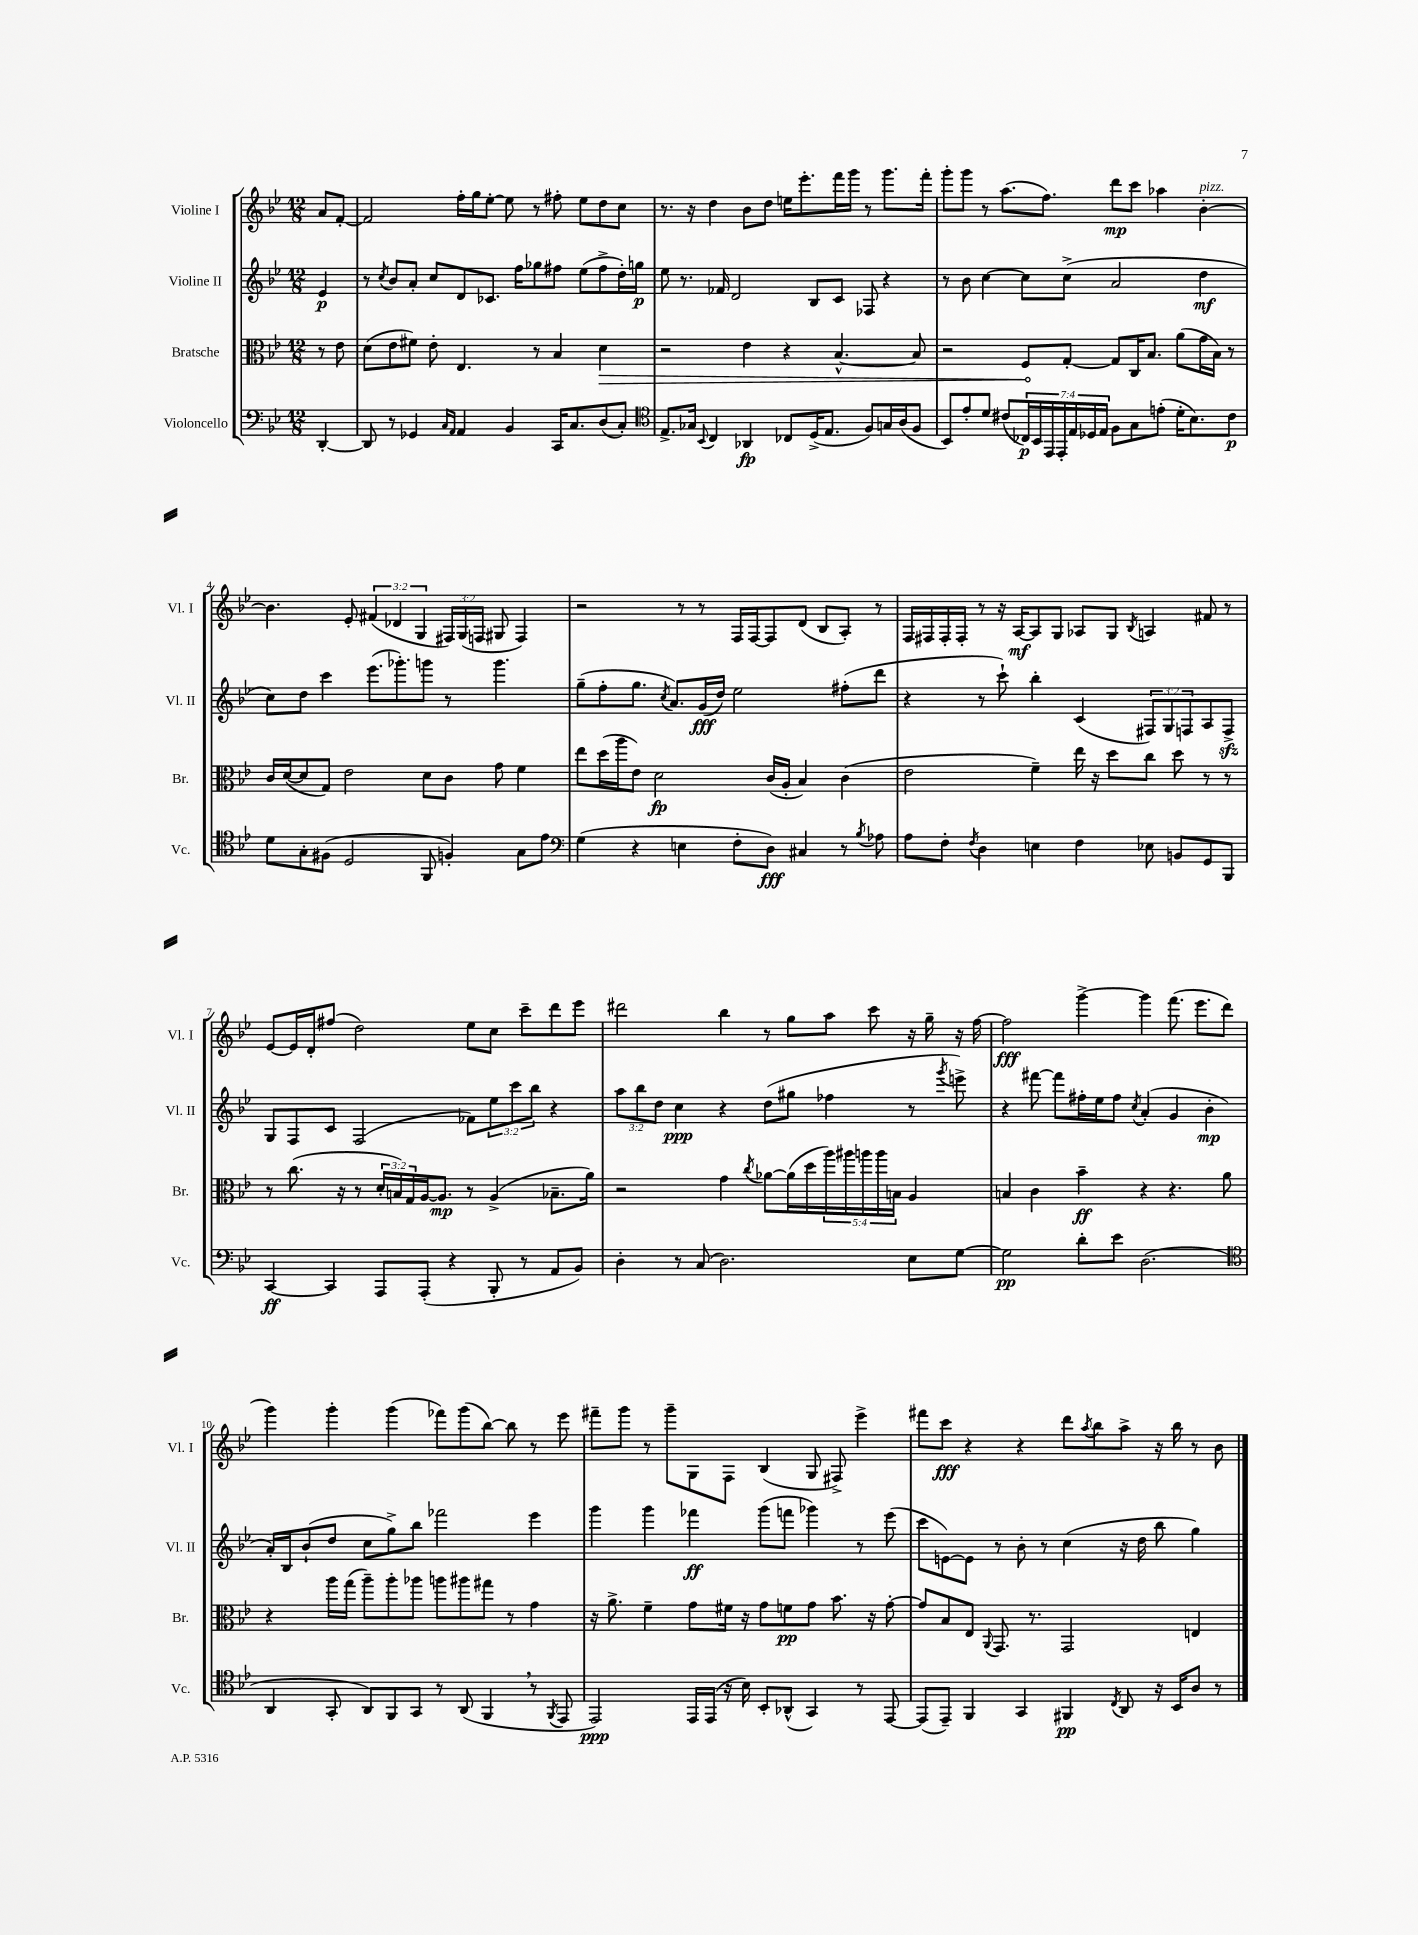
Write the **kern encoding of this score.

**kern	**kern	**kern	**kern
*staff4	*staff3	*staff2	*staff1
*clefF4	*clefC3	*clefG2	*clefG2
*k[b-e-]	*k[b-e-]	*k[b-e-]	*k[b-e-]
*M12/8	*M12/8	*M12/8	*M12/8
[4DD'	8r	4e-	8a
.	8e-	.	[8f'
=	=	=	=
8DD]	(8d	8r	2f]
.	.	8qcc	.
8r	8e-	8b-	.
4GG-	8f#)	8a'	.
.	8e-'	8cc	.
16qqC	.	.	.
16qqAA	.	.	.
4AA	4.E-	8d	16ff'
.	.	.	16gg
.	.	8.c-	[8ee-'
4BB-	.	.	8ee-]
.	.	16ff	.
.	8r	8gg-	8r
16CC	4B-	8ff#	8ff#'
8.C	.	.	.
.	.	(8ee-	8ee-
(8D	4d	8ff#^	8dd
8C')	.	16dd')	8cc
.	.	16gg	.
=	=	=	=
*clefC4	*	*	*
8.E-^	2r	8ee-	8.r
.	.	8.r	.
16G-	.	.	16r
8qqBB-	.	.	.
4C	.	.	4dd
.	.	16f-	.
.	.	2d	.
4AA-	4e-	.	8b-
.	.	.	8dd
8C-	4r	.	16ee
.	.	.	8.eee-'
(16D^	.	8B-	.
8.E-	.	.	.
.	[4.B-^^	8c	16fff
.	.	.	16ggg
8F)	.	8F-	8r
16G	.	4r	8.ggg
(16A	.	.	.
8F	8B-]	.	.
.	.	.	16fff'
=	=	=	=
8BB-)	2r	8r	8ggg'
8e-'	.	8b-	8ggg
8d	.	[4cc	8r
(8c#	.	.	(8.aa
28C-)	8F	8cc]	.
28BB-	.	.	.
.	.	.	8.ff)
28EE-	.	.	.
28EE-'	.	.	.
.	[8G'	(8cc^	.
28E-	.	.	.
28D-	.	.	.
28E-	.	.	.
8F	8G]	2a	8ddd
8G	16C	.	8ccc
.	8.B-	.	.
(8e'	.	.	4aa-
16d'	(8a	.	.
8.B-)	.	.	.
.	16g	4dd	[4b-'
.	16B-)	.	.
8c#	8r	.	.
=	=	=	=
8d	16c	8cc)	4.b-]
.	([16d	.	.
8G'	8d]	8dd	.
(8F#	8G)	4ccc	.
2D	2e-	.	8e-'
.	.	(8.eee-	(6f#
.	.	.	6d-
.	.	8.ggg-')	.
.	.	.	6G
8FF	8d	8ggg	.
4F')	8c	8r	24F#)
.	.	.	(24G
.	.	.	24F
.	8g	4.ggg	8G#
8G	4f	.	4F)
8e-	.	.	.
=	=	=	=
*clefF4	*	*	*
(4G	8ee-	(8gg~	2r
.	(16dd	8ff'	.
.	16aa	.	.
4r	8e-)	8.gg	.
.	2d	.	.
.	.	8qcc	.
.	.	8.a)	.
4E	.	.	8r
.	.	(16g	8r
.	.	16dd)	.
8F'	.	2ee-	16F
.	.	.	[16F
8D)	(16c	.	8F]
.	16A'	.	.
4C#	4B-)	.	(8d
.	.	.	8B-
8r	(4c	(8ff#'	8A')
8qB-	.	.	.
8A-	.	8ddd	8r
=	=	=	=
8A	2e-	4r	16F
.	.	.	16F#
8F'	.	.	16F#'
.	.	.	16F#'
8qF	.	.	.
4D	.	8r	8r
.	.	8ccc`)	16r
.	.	.	[16A
4E	4f~)	4bb-'	8A]
.	.	.	8G
4F	16ee-	(4c	8A-
.	16r	.	.
.	8dd	.	8G
.	.	.	8qB-
8E-	8cc	12F#)	4A
.	.	12G	.
8BB	8dd	.	.
.	.	12F	.
8GG	8r	8A	8f#
8BBB-	8r	8F^	8r
=	=	=	=
[4CC	8r	8G	[8e-
.	(8.cc	8F	16e-]
.	.	.	16d'
4CC]	.	8c	(8ff#
.	16r	.	.
.	8r	(2F	2dd)
8AAA	24d'	.	.
.	24B)	.	.
.	24G	.	.
(8AAA'	[16A	.	.
.	8.A]	.	.
4r	.	.	.
.	8r	8f-)	8ee-
8BBB-'	(4A^	12ee-	8cc
.	.	12ccc	.
8r	.	.	8ccc~
.	.	12bb-	.
8AA	8.B-~	4r	8ddd
8BB-)	.	.	8eee-
.	16a)	.	.
=	=	=	=
4D'	2r	12aa	2ddd#
.	.	12bb-	.
.	.	12dd	.
8r	.	4cc	.
(8C	.	.	.
2.D)	4g	4r	4bb-
.	8qcc	.	.
.	[8a-	(8dd	8r
.	(16a-]	8gg#	8gg
.	16dd	.	.
.	20aa)	4ff-	8aa
.	20aa#	.	.
.	20aa	.	.
.	.	.	8ccc
.	20aa	.	.
.	20B	.	.
8E-	4A	8r	16r
.	.	.	16gg~
.	.	8qggg	.
[8G	.	8eee^)	16r
.	.	.	[16ff
=	=	=	=
2G]	4B	4r	2ff]
.	4c	[8fff#	.
.	.	8fff#]	.
8d'	4b-~	16ff#'	[4ggg^
.	.	16ee-	.
8e-	.	8ff#	.
.	.	8qcc	.
(2.D	4r	(4a'	4ggg]
.	4.r	4g	(8.fff
.	.	.	8.eee-
.	.	4b-'	.
.	8a	.	8ddd
=	=	=	=
*clefC4	*	*	*
4AA	4r	16a')	4ggg)
.	.	16B-	.
.	.	(8b-`	.
8GG'	16aa	8dd	4ggg'
.	(16gg	.	.
8AA)	8aa~)	8cc	.
8FF	8aa'	8gg^)	(4ggg
8GG	8aa-	8bb-	.
8r	8aa	2fff-	8fff-)
(8AA	8aa#	.	(8ggg
4FF	8gg#	.	[8bb-)
.	8r	.	8bb-]
8r	4g	4eee-	8r
8qFF	.	.	.
8EE-	.	.	8eee-
=	=	=	=
2EE-)	16r	4ggg	8fff#~
.	8.a^	.	.
.	.	.	8ggg
.	4f~	4ggg	8r
.	.	.	8ggg~
16EE-	8g	4fff-	8G
(16EE-	.	.	.
16r	16f#	.	8F
16B-)	16r	.	.
8BB-'	8g	(8ggg	(4B-
(8AA-^^	8f	8fff	.
4GG)	8g	4ggg-)	8G
.	8.b-	.	8F#^)
8r	.	8r	4eee-^
.	16r	.	.
[8EE-	[8g'	(8eee-	.
=	=	=	=
(8EE-]	8g]	8ccc	8fff#
8EE-~)	8B-	[8e)	8ccc
4FF	8E-	8e]	4r
.	8qqAA	.	.
.	8.GG	8r	.
4GG	.	8b-'	4r
.	8.r	.	.
.	.	8r	.
4FF#	2GG	(4cc	8ddd
.	.	.	8qaa
.	.	.	8bb-
8qC	.	.	.
8AA	.	16r	8aa^
.	.	16dd	.
16r	.	8bb-	16r
16BB-	.	.	16bb-
8A	4E	4gg)	8r
8r	.	.	8b-
==	==	==	==
*-	*-	*-	*-
